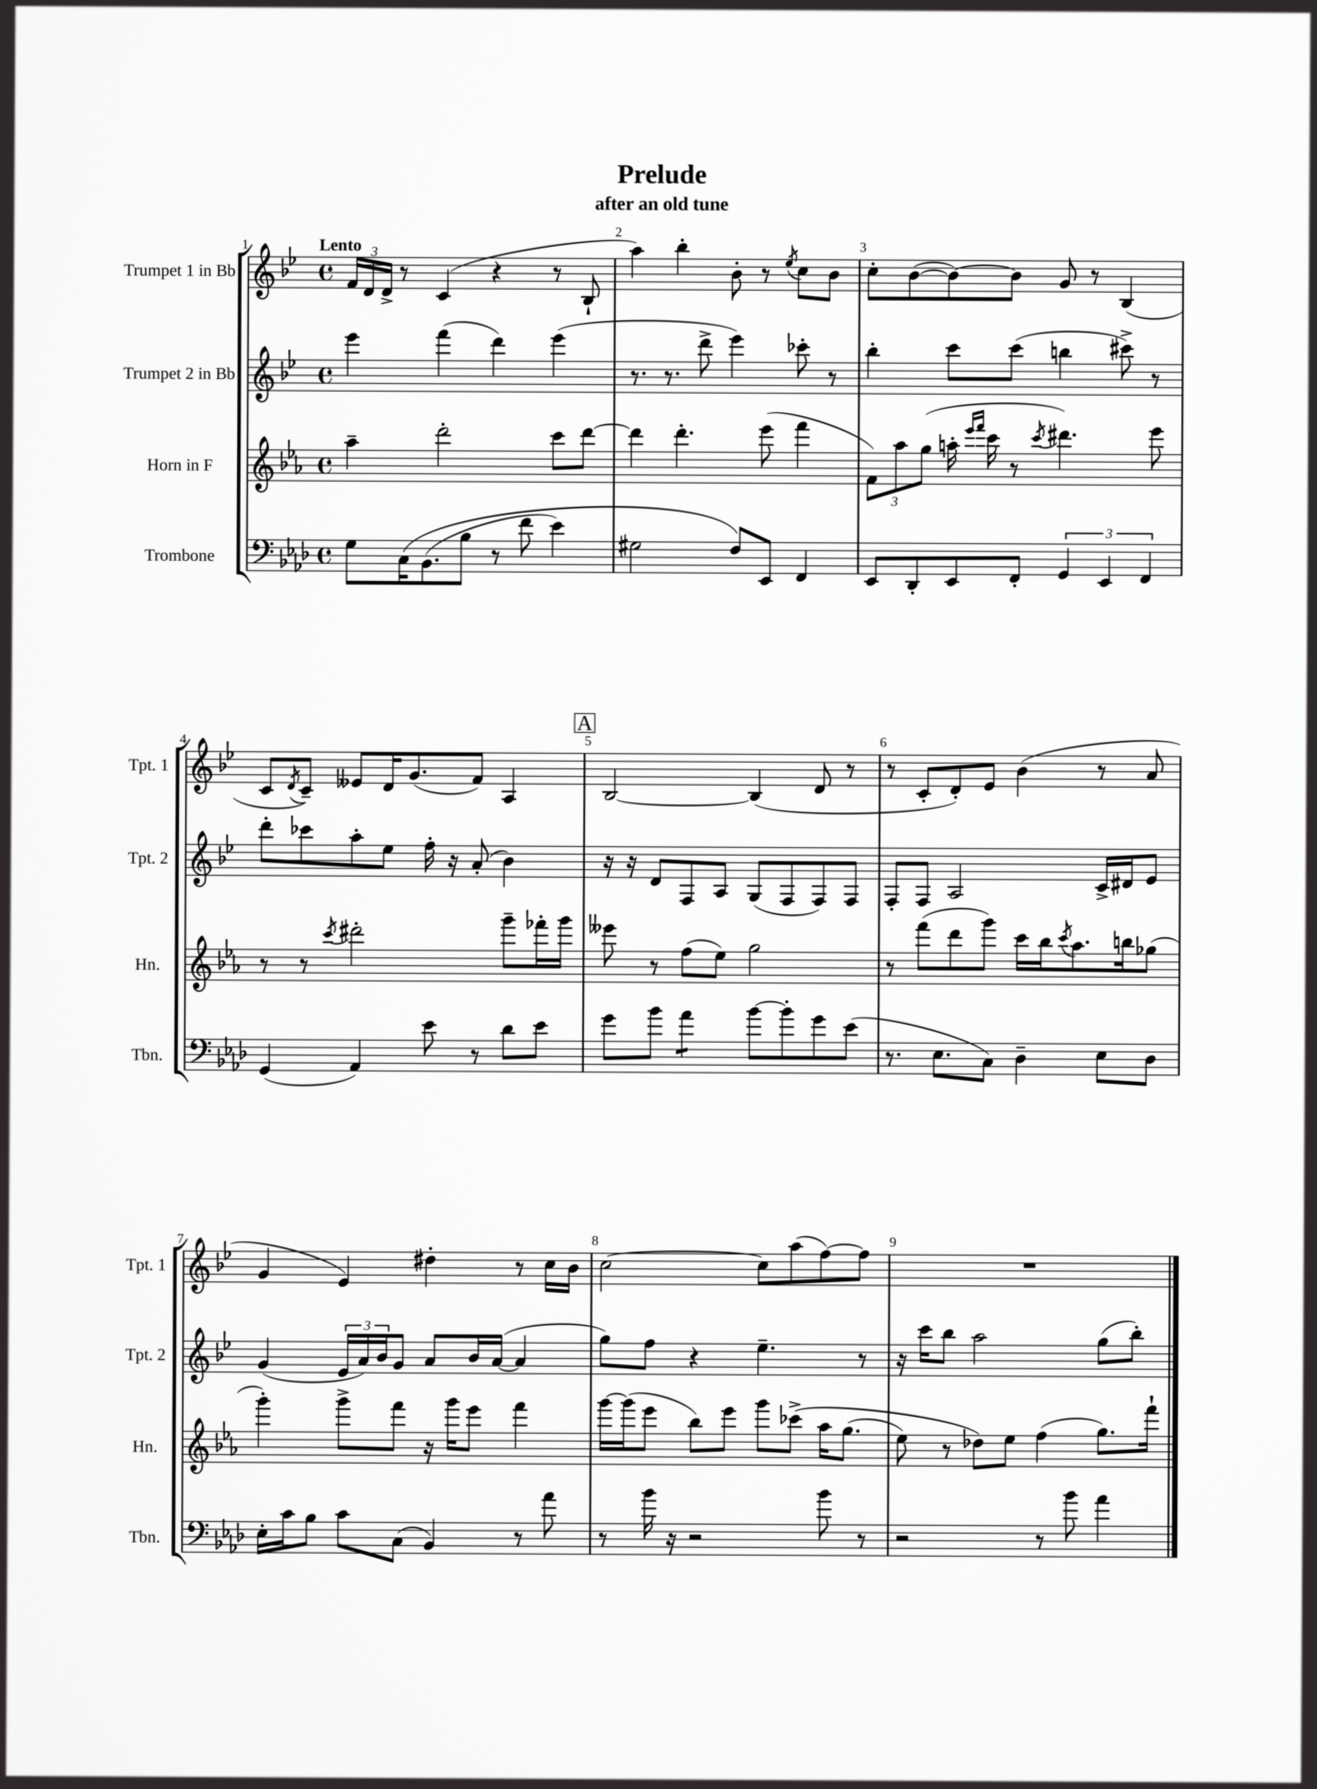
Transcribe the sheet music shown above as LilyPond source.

\header { title = "Prelude" subtitle = "after an old tune" }
<<
\new StaffGroup <<
\new Staff = "s0" \with { instrumentName = "Trumpet 1 in Bb" shortInstrumentName = "Tpt. 1" } {
    \clef treble \key bes \major \defaultTimeSignature \time 4/4 \tempo "Lento"
    \tuplet 3/2 { f'16 d'16 d'16-> } r8 c'4( r4 r8 bes8-! |
    a''4) bes''4-. bes'8-. r8 \acciaccatura { ees''8 } c''8 bes'8 |
    c''8-. bes'8~( bes'8~) bes'8 g'8 r8 bes4( |
    c'8 \acciaccatura { d'8 } c'8--) eeses'8 d'16 g'8.( f'8) a4 |
    \mark \markup { \box "A" } bes2~ bes4( d'8 r8 |
    r8 c'8-. d'8-.) ees'8 bes'4( r8 a'8 |
    g'4 ees'4) dis''4-. r8 c''16 bes'16 |
    c''2~ c''8 a''8( f''8~) f''8 |
    R1 \bar "|." |
}
\new Staff = "s1" \with { instrumentName = "Trumpet 2 in Bb" shortInstrumentName = "Tpt. 2" } {
    \clef treble \key bes \major \defaultTimeSignature \time 4/4
    ees'''4 f'''4( d'''4) ees'''4( |
    r8. r8. d'''8-> ees'''4) ces'''8-. r8 |
    bes''4-. c'''8 c'''8( b''4 cis'''8->) r8 |
    d'''8-. ces'''8 a''8-. ees''8 f''16-. r16 a'8-.( bes'4) |
    \mark \markup { \box "A" } r16 r16 d'8 f8 a8 g8( f8 f8) f8 |
    f8-. f8 a2 c'16-> dis'16 ees'8 |
    g'4( \tuplet 3/2 { ees'16 a'16) bes'16 } g'8 a'8 bes'16 a'16~( a'4 |
    g''8) f''8 r4 ees''4.-- r8 |
    r16 c'''16 bes''8 a''2 g''8( bes''8-.) \bar "|." |
}
\new Staff = "s2" \with { instrumentName = "Horn in F" shortInstrumentName = "Hn." } {
    \clef treble \key ees \major \defaultTimeSignature \time 4/4
    aes''4-- d'''2-. c'''8 d'''8~ |
    d'''4 d'''4.-. ees'''8( f'''4 |
    \tuplet 3/2 { f'8) aes''8 g''8( } a''16-. \grace { ees'''16 f'''16 } c'''16 r8 \acciaccatura { c'''8 } dis'''4.) ees'''8 |
    r8 r8 \acciaccatura { c'''8 } dis'''2-. g'''8-- fes'''16-. g'''16 |
    \mark \markup { \box "A" } eeses'''8 r8 f''8( ees''8) g''2 |
    r8 f'''8( d'''8 g'''8) c'''16 bes''16 \acciaccatura { c'''8 } aes''8. b''16 ges''8( |
    g'''4-.) g'''8-> f'''8 r16 g'''16 ees'''8 f'''4 |
    g'''16~ g'''16( ees'''8 bes''8) ees'''8 g'''8 ces'''8->\( aes''16 g''8.( |
    ees''8) r8 des''8\) ees''8 f''4( g''8.) f'''16-! \bar "|." |
}
\new Staff = "s3" \with { instrumentName = "Trombone" shortInstrumentName = "Tbn." } {
    \clef bass \key aes \major \defaultTimeSignature \time 4/4
    g8 c16\( bes,8.( bes8 r8 f'8 ees'4) |
    gis2 f8\) ees,8 f,4 |
    ees,8 des,8-. ees,8 f,8-. \tuplet 3/2 { g,4 ees,4 f,4 } |
    g,4( aes,4) ees'8 r8 des'8 ees'8 |
    \mark \markup { \box "A" } g'8 bes'8 aes'4:8 bes'8~ bes'8-. g'8 ees'8( |
    r8. ees8. c8) des4-- ees8 des8 |
    ees16-. c'16 bes8 c'8 c8( bes,4) r8 aes'8 |
    r8 bes'16 r16 r2 bes'8 r8 |
    r2 r8 bes'8 aes'4 \bar "|." |
}
>>
>>
\layout { \context { \Score \override BarNumber.break-visibility = ##(#f #t #t) barNumberVisibility = #all-bar-numbers-visible } }
